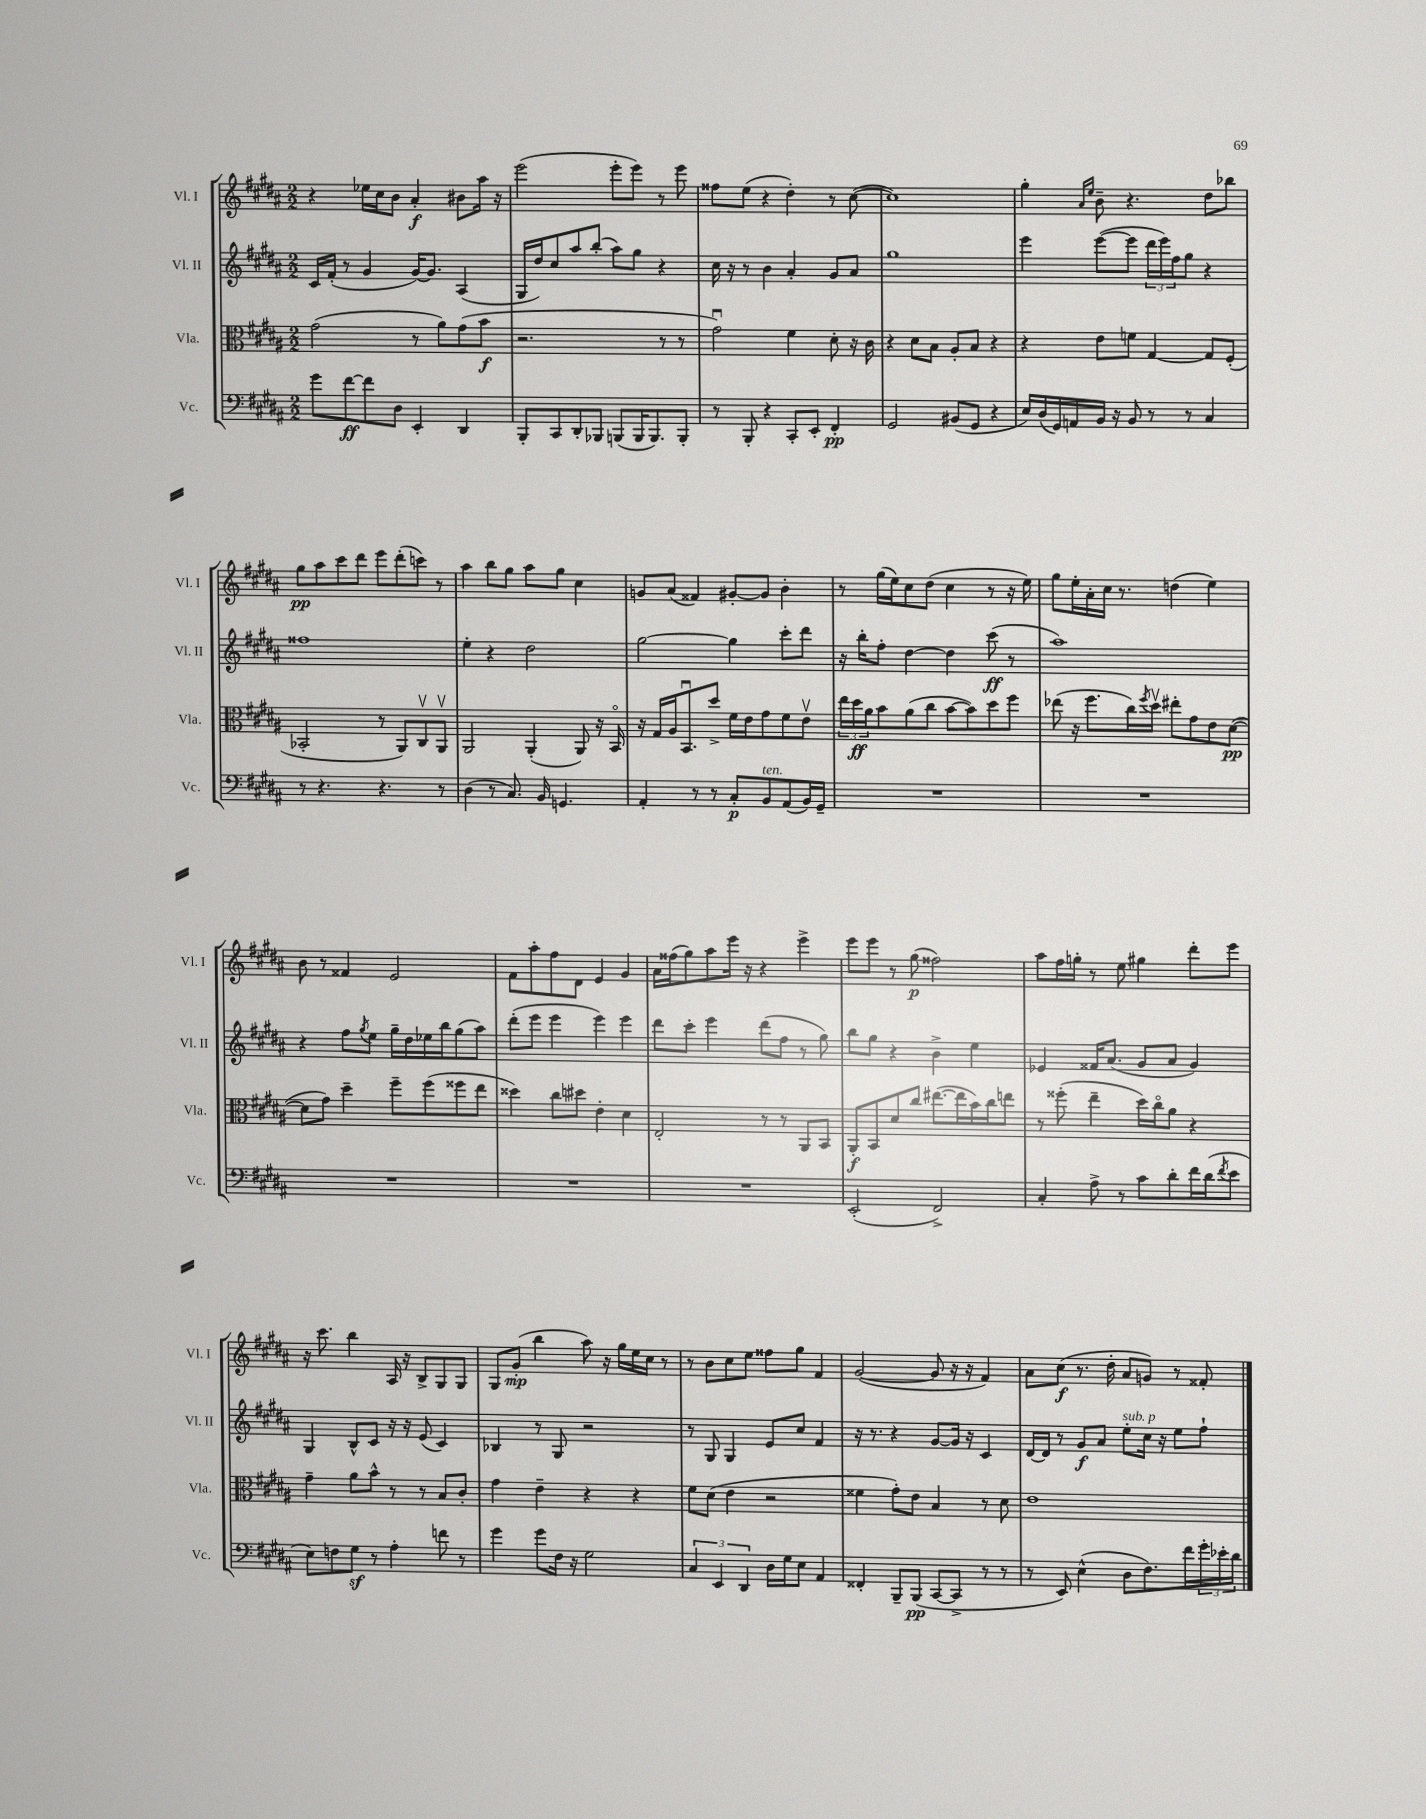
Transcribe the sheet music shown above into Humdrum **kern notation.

**kern	**kern	**kern	**kern
*staff4	*staff3	*staff2	*staff1
*clefF4	*clefC3	*clefG2	*clefG2
*k[f#c#g#d#a#]	*k[f#c#g#d#a#]	*k[f#c#g#d#a#]	*k[f#c#g#d#a#]
*M2/2	*M2/2	*M2/2	*M2/2
8g#	(2g#	16c#	4r
.	.	(16f#'	.
[8f#	.	8r	.
8f#]	.	4g#	16ee-
.	.	.	16cc#
8D#	.	.	8b
4EE'	8r	[16g#)	4a#'
.	.	8.g#]	.
.	8a#)	.	.
4DD#	(8g#	(4A#	8b#
.	8b	.	16aa#
.	.	.	16r
=	=	=	=
8BBB'	2.r	16G#	(2eee
.	.	16dd#)	.
8CC#	.	8cc#	.
8DD#'	.	8aa#	.
8BBB-	.	(8bb'	.
(8BBB	.	8aa#)	8eee'
16BBB	.	8gg#	8eee)
8.BBB)	.	.	.
.	8r	4r	8r
8BBB'	8r	.	8eee
=	=	=	=
8r	2g#u)	16cc#	8ff##
.	.	16r	.
8BBB'	.	8r	(8ee
4r	.	4b	4r
8CC#'	4f#	4a#'	4dd#')
8EE'	.	.	.
4FF#'	8d#'	8g#	8r
.	16r	8a#	([8cc#
.	16c#	.	.
=	=	=	=
2GG#	4r	1gg#	1cc#])
.	8d#	.	.
.	8B	.	.
(8BB#	8A#'	.	.
8GG#	8B	.	.
4r	4r	.	.
=	=	=	=
16E)	4r	4eee	4gg#'
(16D#	.	.	.
16GG#)	.	.	.
16AA	.	.	.
.	.	.	16qqa#
.	.	.	16qqee
16BB	8e	([8eee	8b~
16r	.	.	.
8BB	8f	8eee]	4.r
8r	[4G#	24ddd#	.
.	.	24eee)	.
.	.	24ff#	.
8r	.	8gg#	.
4C#	8G#]	4r	8dd#
.	(8F#'	.	8bb-
=	=	=	=
8r	2BB-'	1ff##	8gg#
4.r	.	.	8aa#
.	.	.	8ccc#
.	.	.	8ddd#
4.r	8r	.	8eee
.	8AA#)	.	(8ddd#'
.	8C#v	.	8ccc)
8r	8AA#v	.	8r
=	=	=	=
(4D#	2AA#	4ee'	4aa#
8r	.	4r	8bb
8.C#)	.	.	8gg#
.	(4AA#'	2dd#	8aa#
16BB	.	.	.
4.GG	.	.	8gg#
.	8AA#)	.	4cc#
.	16r	.	.
.	16BBo	.	.
=	=	=	=
4AA#'	16r	[2gg#	8g
.	16G#	.	.
.	16A#	.	(8a#
.	8.BBu	.	.
8r	.	.	4f##)
8r	8dd#^	.	.
8C#'	16f#	4gg#]	[8g#'
.	16e	.	.
8BB	8g#	.	8g#]
(8AA#	8f#	8ccc#'	4b'
16BB)	8ev	8ddd#	.
16GG#~	.	.	.
=	=	=	=
1r	24ee	16r	8r
.	24dd#	.	.
.	.	16bb'	.
.	24a#	.	.
.	8b	8ff#'	(16gg#
.	.	.	16ee)
.	(8a#	[4dd#	8cc#
.	8cc#	.	(8dd#
.	[8b	4dd#]	4cc#
.	8b])	.	.
.	8dd#	(8ccc#	8r
.	8ff#	8r	16r
.	.	.	16ee)
=	=	=	=
1r	(8ee-	1aa#)	8gg#
.	16r	.	16ee'
.	8.ff#	.	16a#'
.	.	.	16cc#
.	.	.	8.r
.	16cc#)	.	.
.	8qff#	.	.
.	16dd#v	.	.
.	8ee#'	.	(4dd
.	8g#	.	.
.	8e	.	4ee)
.	([8d#	.	.
=	=	=	=
1r	8d#]	4r	8b
.	8g#)	.	8r
.	4dd#~	8ff#	4f##
.	.	8qgg#	.
.	.	8ee	.
.	8ff#~	16gg#~	2e
.	.	16dd#	.
.	(8ff#	16ee-	.
.	.	16bb	.
.	8ff##	(8gg#	.
.	8ee	8aa#)	.
=	=	=	=
1r	4dd##)	(8ddd#'	8f#
.	.	8eee	8aa#'
.	8cc#	4eee	8ff#
.	8dd#	.	8d#
.	4e'	4eee)	4e
.	4d#	4eee	4g#
=	=	=	=
1r	2E'	8ddd#	16a#
.	.	.	(16ff##
.	.	8ccc#'	8gg#)
.	.	4eee	8aa#
.	.	.	16eee
.	.	.	16r
.	8r	(8ddd#	4r
.	8r	8ff#	.
.	8AA#	8r	4eee^
.	8BB	8gg#)	.
=	=	=	=
(2EE'	8AA#'	8bb	8eee
.	8BB	8gg#	8eee
.	8d#	4r	8r
.	8cc#	.	(8gg#
2FF#^)	([8.ee#	4b^	2ff##)
.	16ee#]	.	.
.	16b)	4ee	.
.	16cc#	.	.
.	8ee	.	.
=	=	=	=
4C#'	8r	4e-	8aa#
.	(8ff##'	.	16ff#
.	.	.	16gg'
8A#^	4ee~	16f##	8r
.	.	(8.a#	.
8r	.	.	8ee
8c#	16dd#)	8g#	4gg#
.	16cc#o	.	.
8d#'	8a#	8a#	.
16f#	4r	4g#)	8ddd#'
(16d#	.	.	.
8qf#	.	.	.
8e	.	.	8eee
=	=	=	=
8E)	4g#~	4G#	16r
.	.	.	8.ccc#
8F	.	.	.
8G#	8a#	8B^^	4bb
8r	8b^^	8c#	.
4A#'	8r	16r	16A#
.	.	16r	16r
.	8r	(8e	8B^
8f	8B	4c#)	8G#
8r	8c#'	.	8G#
=	=	=	=
4g#	4g#	4B-	8G#
.	.	.	(8g#'
8g#	4e~	8r	4bb
16F#	.	8G#	.
16r	.	.	.
2G#	4r	2r	8aa#)
.	.	.	16r
.	.	.	16gg#
.	4r	.	16ee
.	.	.	16cc#
.	.	.	8r
=	=	=	=
6C#	8f#	8r	8r
.	(8d#	8G#	8b
6EE	.	.	.
.	4e	4G#	8cc#
6DD#	.	.	.
.	.	.	8ee
16D#	2r	8e	8ff##
16G#	.	.	.
8E	.	8cc#	8gg#
4AA#	.	4f#	4f#
=	=	=	=
4FF##'	4f##	16r	([2g#
.	.	8.r	.
8BBB~	8g#')	4r	.
(8BBB	8e	.	.
[8CC#	4B	[8g#	8g#]
8CC#^]	.	16g#]	16r
.	.	16r	16r
8r	8r	4c#	4f#)
8r	8d#	.	.
=	=	=	=
8r	1e	[16d#	8a#
.	.	16d#]	.
8EE)	.	8r	(8cc#
(4E^^	.	8g#	8.r
.	.	8a#	.
.	.	.	16dd#'
8D#	.	8ee'	8a#
8.F#)	.	16cc#	8g)
.	.	16r	.
.	.	8ee	8r
16f#	.	.	.
24g#'	.	8ff#`	8f##'
24e-'	.	.	.
24d#	.	.	.
==	==	==	==
*-	*-	*-	*-
